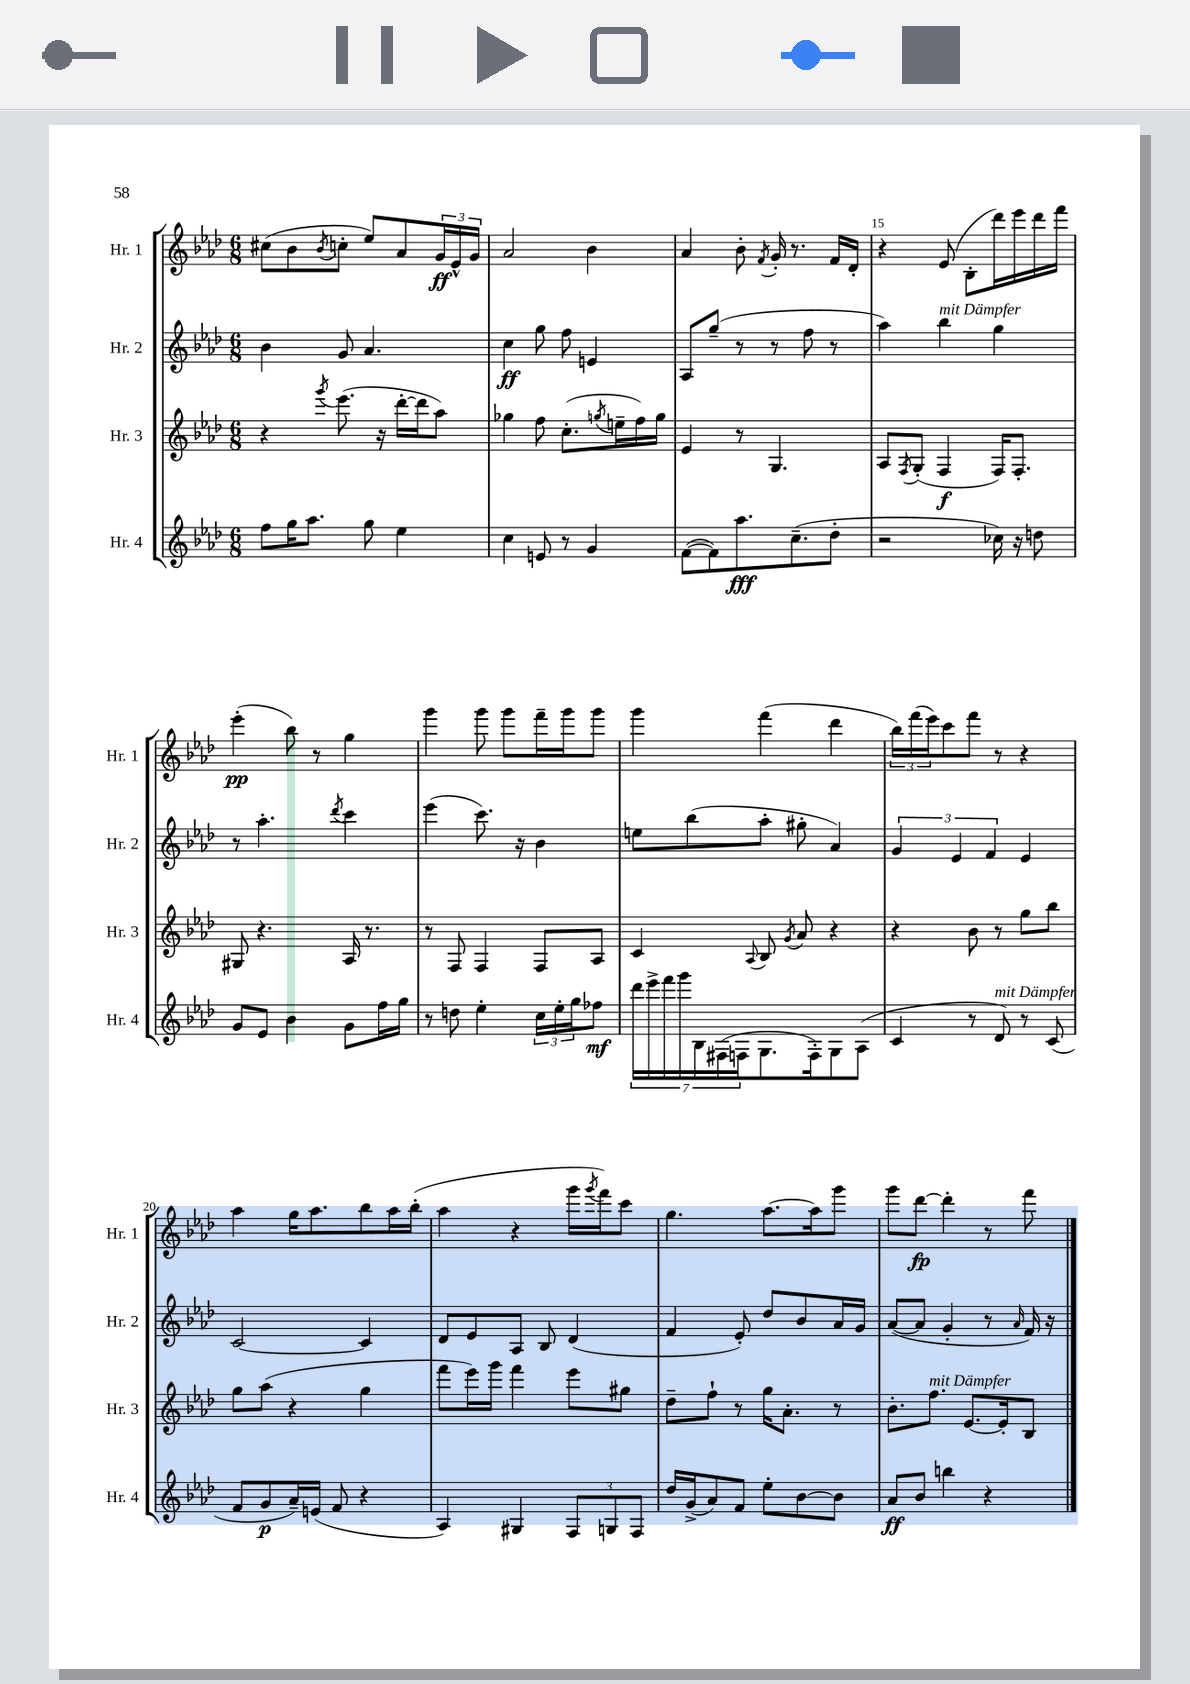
<<
\new StaffGroup <<
\new Staff = "s0" \with { instrumentName = "Hr. 1" shortInstrumentName = "Hr. 1" } {
    \clef treble \key aes \major \numericTimeSignature \time 6/8
    cis''8( bes'8 \acciaccatura { bes'8 } c''8-. ees''8) aes'8 \tuplet 3/2 { g'16\ff ees'16-^ g'16 } |
    aes'2 bes'4 |
    aes'4 bes'8-. \acciaccatura { f'8 } g'16-. r8. f'16 des'16-. |
    r4 ees'8( bes8-. des'''16) ees'''16 des'''16 f'''16 |
    ees'''4-.\pp( bes''8) r8 g''4 |
    g'''4 g'''8 g'''8 f'''16-- g'''16 g'''8 |
    g'''4 f'''4( des'''4 |
    \tuplet 3/2 { bes''16) f'''16( ees'''16) } c'''8 f'''8 r8 r4 |
    aes''4 g''16 aes''8. bes''8 aes''16 bes''16-.( |
    aes''4 r4 g'''16 \acciaccatura { g'''8 } f'''16) c'''8 |
    g''4. aes''8.~ aes''16 g'''8 |
    g'''8 des'''8~\fp des'''4-. r8 f'''8 \bar "|." |
}
\new Staff = "s1" \with { instrumentName = "Hr. 2" shortInstrumentName = "Hr. 2" } {
    \clef treble \key aes \major \numericTimeSignature \time 6/8
    bes'4 g'8 aes'4. |
    c''4\ff g''8 f''8 e'4 |
    aes8 g''8--( r8 r8 f''8 r8 |
    aes''4) bes''4^\markup { \italic "mit Dämpfer" } g''4 |
    r8 aes''4.-. \acciaccatura { des'''8 } c'''4 |
    ees'''4( c'''8.) r16 bes'4 |
    e''8 bes''8( aes''8-. gis''8-. aes'4) |
    \tuplet 3/2 { g'4 ees'4 f'4 } ees'4 |
    c'2~ c'4 |
    des'8 ees'8 aes8 bes8 des'4( |
    f'4 ees'8-.) des''8 bes'8 aes'16 g'16 |
    aes'8~( aes'8 g'4-. r8 \grace { aes'16 } f'16) r16 \bar "|." |
}
\new Staff = "s2" \with { instrumentName = "Hr. 3" shortInstrumentName = "Hr. 3" } {
    \clef treble \key aes \major \numericTimeSignature \time 6/8
    r4 \acciaccatura { g'''8 } ees'''8.( r16 des'''16~-. des'''16 aes''8) |
    ges''4 f''8 c''8.-.( \acciaccatura { g''8 } e''16-- f''16) g''16 |
    ees'4 r8 g4. |
    aes8 \acciaccatura { f8 } g8-.( f4\f f16) f8.-. |
    gis8 r4. aes16 r8. |
    r8 f8 f4 f8 aes8 |
    c'4 \appoggiatura { aes8 } bes8 \acciaccatura { g'8 } aes'8 r4 |
    r4 bes'8 r8 g''8 bes''8 |
    g''8 aes''8( r4 g''4 |
    f'''8 ees'''16) g'''16 f'''4 ees'''8 gis''8 |
    des''8-- f''8-! r8 g''16 aes'8.-. r8 |
    bes'8.-. f''8.^\markup { \italic "mit Dämpfer" } ees'8.~ ees'16-. bes8 \bar "|." |
}
\new Staff = "s3" \with { instrumentName = "Hr. 4" shortInstrumentName = "Hr. 4" } {
    \clef treble \key aes \major \numericTimeSignature \time 6/8
    f''8 g''16 aes''8. g''8 ees''4 |
    c''4 e'8 r8 g'4 |
    f'8~( f'8) aes''8.\fff c''8.--( des''8-. |
    r2 ces''16) r16 d''8 |
    g'8 ees'8 bes'4 g'8 f''16 g''16 |
    r8 d''8 ees''4-. \tuplet 3/2 { c''16 ees''16-. g''16 } fes''8\mf |
    \tuplet 7/4 { des'''16 ees'''16-> f'''16 g'''16 bes16 fis16( f16 } g8. f16-.) g8 aes8( |
    c'4 r8 des'8^\markup { \italic "mit Dämpfer" }) r8 c'8( |
    f'8 g'8\p aes'16--) e'16( f'8 r4 |
    aes4) gis4 \tuplet 3/2 { f8 g8 f8 } |
    des''16 g'16->( aes'8) f'8 ees''8-. bes'8~ bes'8 |
    aes'8\ff bes'8 b''4 r4 \bar "|." |
}
>>
>>
\layout { \context { \Score currentBarNumber = #12 \override BarNumber.break-visibility = ##(#f #t #t) barNumberVisibility = #(every-nth-bar-number-visible 5) } }
